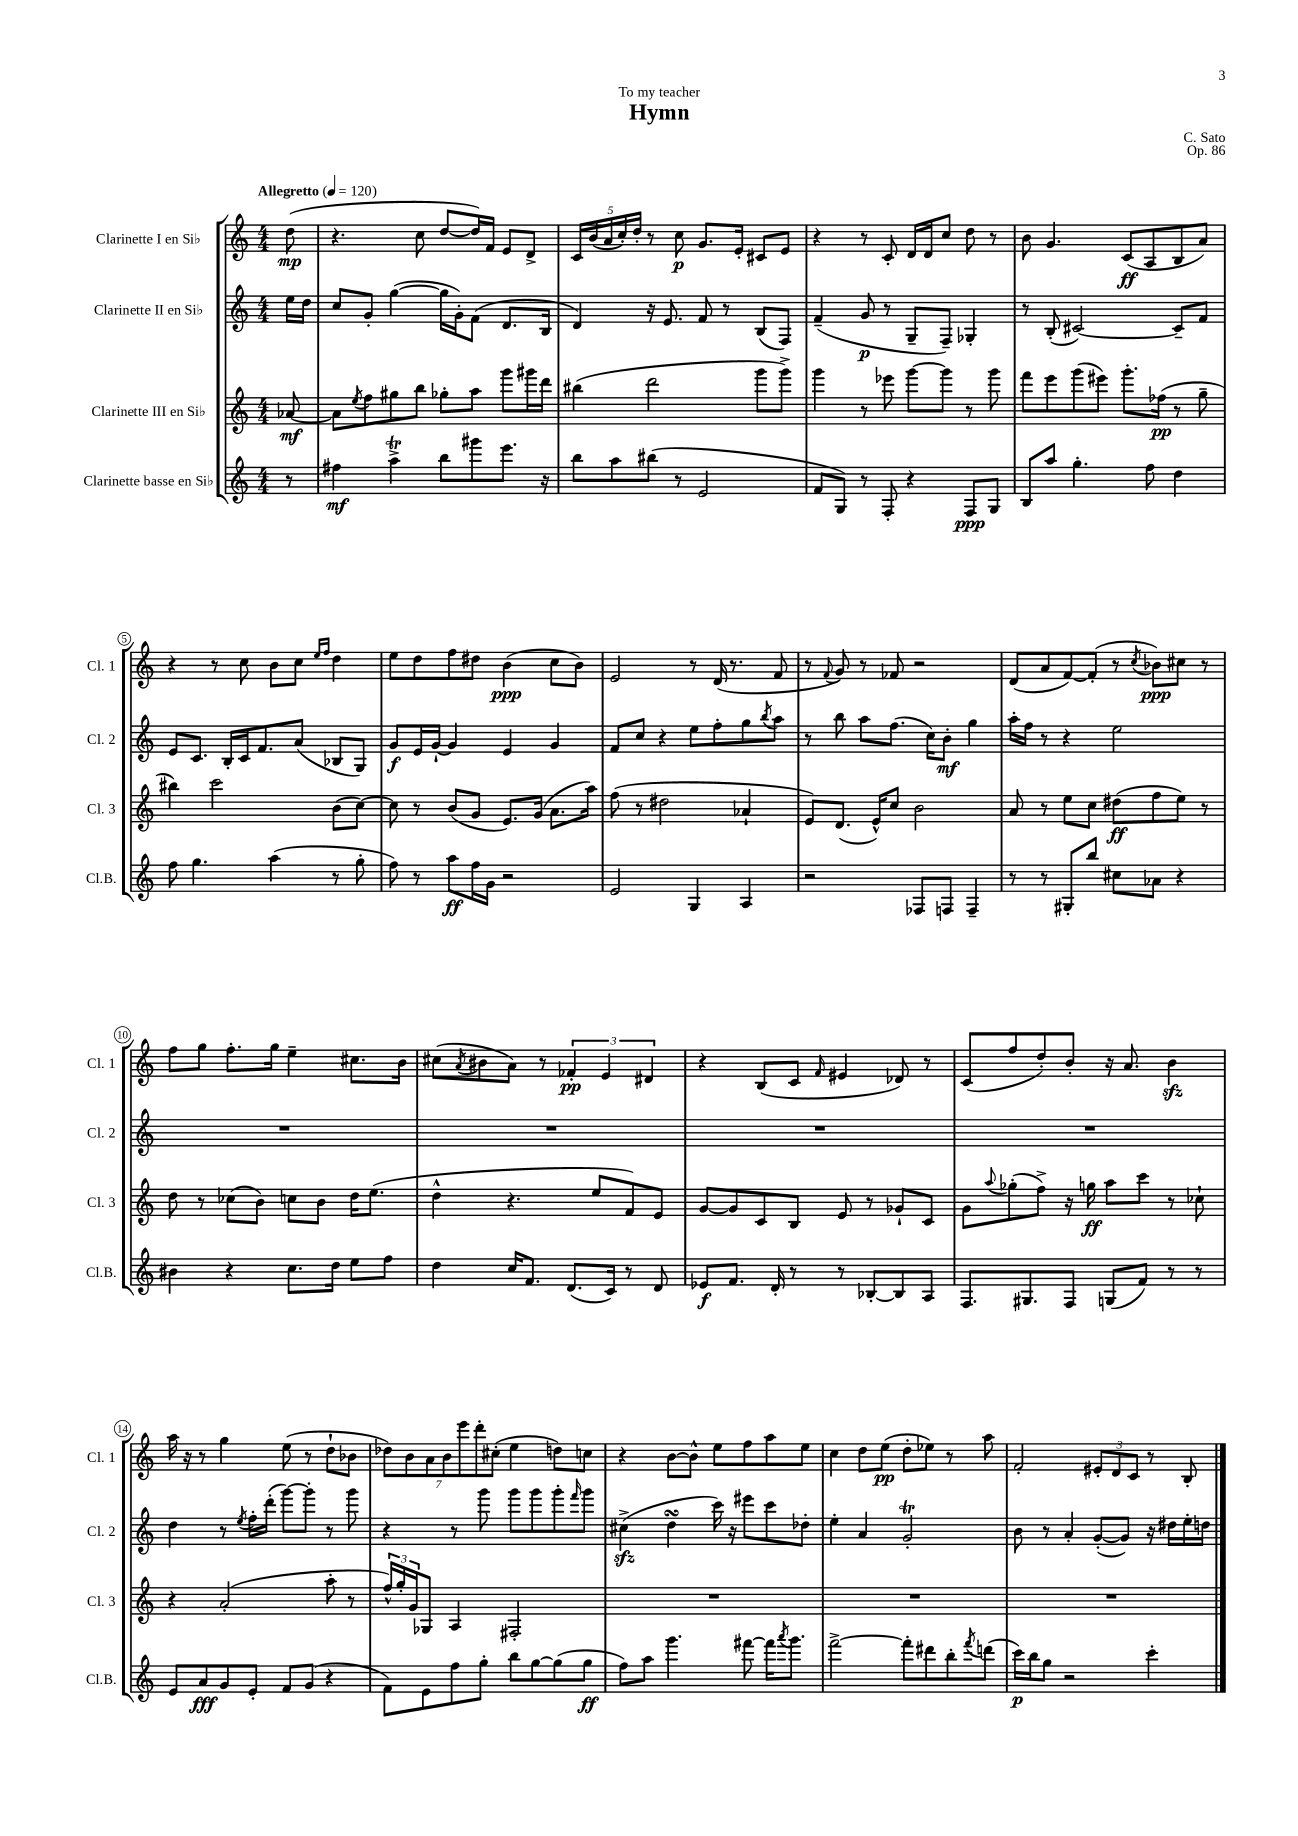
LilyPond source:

\header { title = "Hymn" composer = "C. Sato" dedication = "To my teacher" opus = "Op. 86" }
<<
\new StaffGroup <<
\new Staff = "s0" \with { instrumentName = "Clarinette I en Sib" shortInstrumentName = "Cl. 1" } {
    \clef treble \key c \major \numericTimeSignature \time 4/4 \partial 8 \tempo "Allegretto" 4 = 120
    d''8\mp( |
    r4. c''8 d''8~ d''16) f'16 e'8 d'8-> |
    \tuplet 5/4 { c'16 b'16( a'16 c''16-.) d''16-. } r8 c''8\p g'8. e'16-. cis'8 e'8 |
    r4 r8 c'8-. d'16 d'16 c''8 d''8 r8 |
    b'8 g'4. c'8\ff( a8 b8 a'8) |
    r4 r8 c''8 b'8 c''8 \grace { e''16 f''16 } d''4 |
    e''8 d''8 f''8 dis''8 b'4\ppp( c''8 b'8) |
    e'2 r8 d'16( r8. f'8 |
    r8 \appoggiatura { f'8 } g'8) r8 fes'8 r2 |
    d'8( a'8 f'8~) f'8-.( r8 \acciaccatura { c''8 } bes'8\ppp) cis''8 r8 |
    f''8 g''8 f''8.-. g''16 e''4-- cis''8. b'16 |
    cis''8( \acciaccatura { a'8 } bis'8 a'8) r8 \tuplet 3/2 { fes'4-.\pp e'4 dis'4 } |
    r4 b8( c'8 \grace { f'16 } eis'4 des'8) r8 |
    c'8( f''8 d''8-.) b'8-. r16 a'8. b'4\sfz |
    a''16 r16 r8 g''4 e''8( r8 d''8-! bes'8 |
    \tuplet 7/4 { des''8) b'8 a'8 b'8 e'''8 d'''8-. cis''8-.( } e''4 d''8) c''8 |
    r4 b'8~ b'8-^ e''8 f''8 a''8 e''8 |
    c''4 d''8 e''8\pp( d''8-. ees''8) r8 a''8 |
    f'2-. \tuplet 3/2 { eis'8-. d'8 c'8 } r8 b8-. \bar "|." |
}
\new Staff = "s1" \with { instrumentName = "Clarinette II en Sib" shortInstrumentName = "Cl. 2" } {
    \clef treble \key c \major \numericTimeSignature \time 4/4 \partial 8
    e''16 d''16 |
    c''8 g'8-. g''4~( g''16 g'16-.) f'8( d'8. b16 |
    d'4) r16 e'8. f'8 r8 b8( f8) |
    f'4--( g'8\p r8 g8-- f8--) ges4-. |
    r8 b8-.( cis'2~) cis'8-- f'8 |
    e'8 c'8. b16-. c'16 f'8. a'8( bes8 g8) |
    g'8\f e'16 g'16~-! g'4 e'4 g'4 |
    f'8 c''8 r4 e''8 f''8-. g''8 \acciaccatura { b''8 } a''8 |
    r8 b''8 a''8 f''8.( c''16) b'8-.\mf g''4 |
    a''16-. f''16 r8 r4 e''2 |
    R1 |
    R1 |
    R1 |
    R1 |
    d''4 r8 \acciaccatura { e''8 } f''16-. d'''16-.( g'''8~) g'''8-. r8 g'''8 |
    r4 r8 g'''8 g'''8 g'''8 g'''8-. \grace { f'''16 } g'''8 |
    cis''4->\sfz( d''4\turn c'''16) r16 eis'''8 c'''8 des''8-. |
    e''4-. a'4 g'2-.\trill |
    b'8 r8 a'4-. g'8~-.( g'8) r16 dis''16 e''16-. d''16 \bar "|." |
}
\new Staff = "s2" \with { instrumentName = "Clarinette III en Sib" shortInstrumentName = "Cl. 3" } {
    \clef treble \key c \major \numericTimeSignature \time 4/4 \partial 8
    aes'8~\mf |
    aes'8 \acciaccatura { e''8 } f''8 gis''8 b''8 ges''8-. a''8 g'''8 gis'''16 d'''16 |
    bis''4( d'''2 g'''8 g'''8->) |
    g'''4 r8 ees'''8 g'''8~ g'''8 r8 g'''8 |
    f'''8 e'''8 g'''8( eis'''8) g'''8.-. fes''16\pp( r8 g''8-- |
    bis''4) c'''2 b'8( c''8~) |
    c''8 r8 b'8( g'8 e'8.) g'16( a'8. a''16) |
    f''8( r8 dis''2 aes'4-! |
    e'8) d'8.( e'16-^) c''8 b'2 |
    a'8 r8 e''8 c''8 dis''8\ff( f''8 e''8) r8 |
    d''8 r8 ces''8( b'8) c''8 b'8 d''16 e''8.( |
    d''4-^ r4. e''8 f'8) e'8 |
    g'8~ g'8 c'8 b8 e'8 r8 ges'8-! c'8 |
    g'8 \appoggiatura { a''8 } ges''8-.( f''8->) r16 g''16\ff a''8 c'''8 r8 ces''8-! |
    r4 a'2-.( a''8-. r8 |
    \tuplet 3/2 { f''16-^) g''16-. g'16 } ges8 a4 fis2-. |
    R1 |
    R1 |
    R1 \bar "|." |
}
\new Staff = "s3" \with { instrumentName = "Clarinette basse en Sib" shortInstrumentName = "Cl.B." } {
    \clef treble \key c \major \numericTimeSignature \time 4/4 \partial 8
    r8 |
    fis''4\mf a''4->\trill b''8 gis'''8 e'''8. r16 |
    b''8 a''8 bis''8( r8 e'2 |
    f'8 g8) r8 f8-. r4 f8\ppp g8 |
    b8 a''8 g''4.-. f''8 d''4 |
    f''8 g''4. a''4( r8 g''8-. |
    f''8) r8 a''8\ff f''16 g'16 r2 |
    e'2 g4 a4 |
    r2 fes8 f8 f4-- |
    r8 r8 gis8-. b''8 cis''8 aes'8 r4 |
    bis'4 r4 c''8. d''16 e''8 f''8 |
    d''4 c''16 f'8. d'8.( c'16) r8 d'8 |
    ees'8\f f'8. d'16-. r8 r8 bes8~-. bes8 a8 |
    f8. gis8. f8 g8( f'8) r8 r8 |
    e'8 a'8\fff g'8 e'8-. f'8 g'8( r4 |
    f'8) e'8 f''8 g''8-. b''8 g''8~ g''8( g''8\ff |
    f''8) a''8 g'''4. fis'''8~ fis'''16 \acciaccatura { a'''8 } g'''8. |
    f'''2~-> f'''8-. dis'''8 b''8-. \acciaccatura { f'''8 } d'''8( |
    c'''16\p) b''16 g''8 r2 c'''4-. \bar "|." |
}
>>
>>
\layout { \context { \Score \override BarNumber.stencil = #(make-stencil-circler 0.1 0.3 ly:text-interface::print) } }
